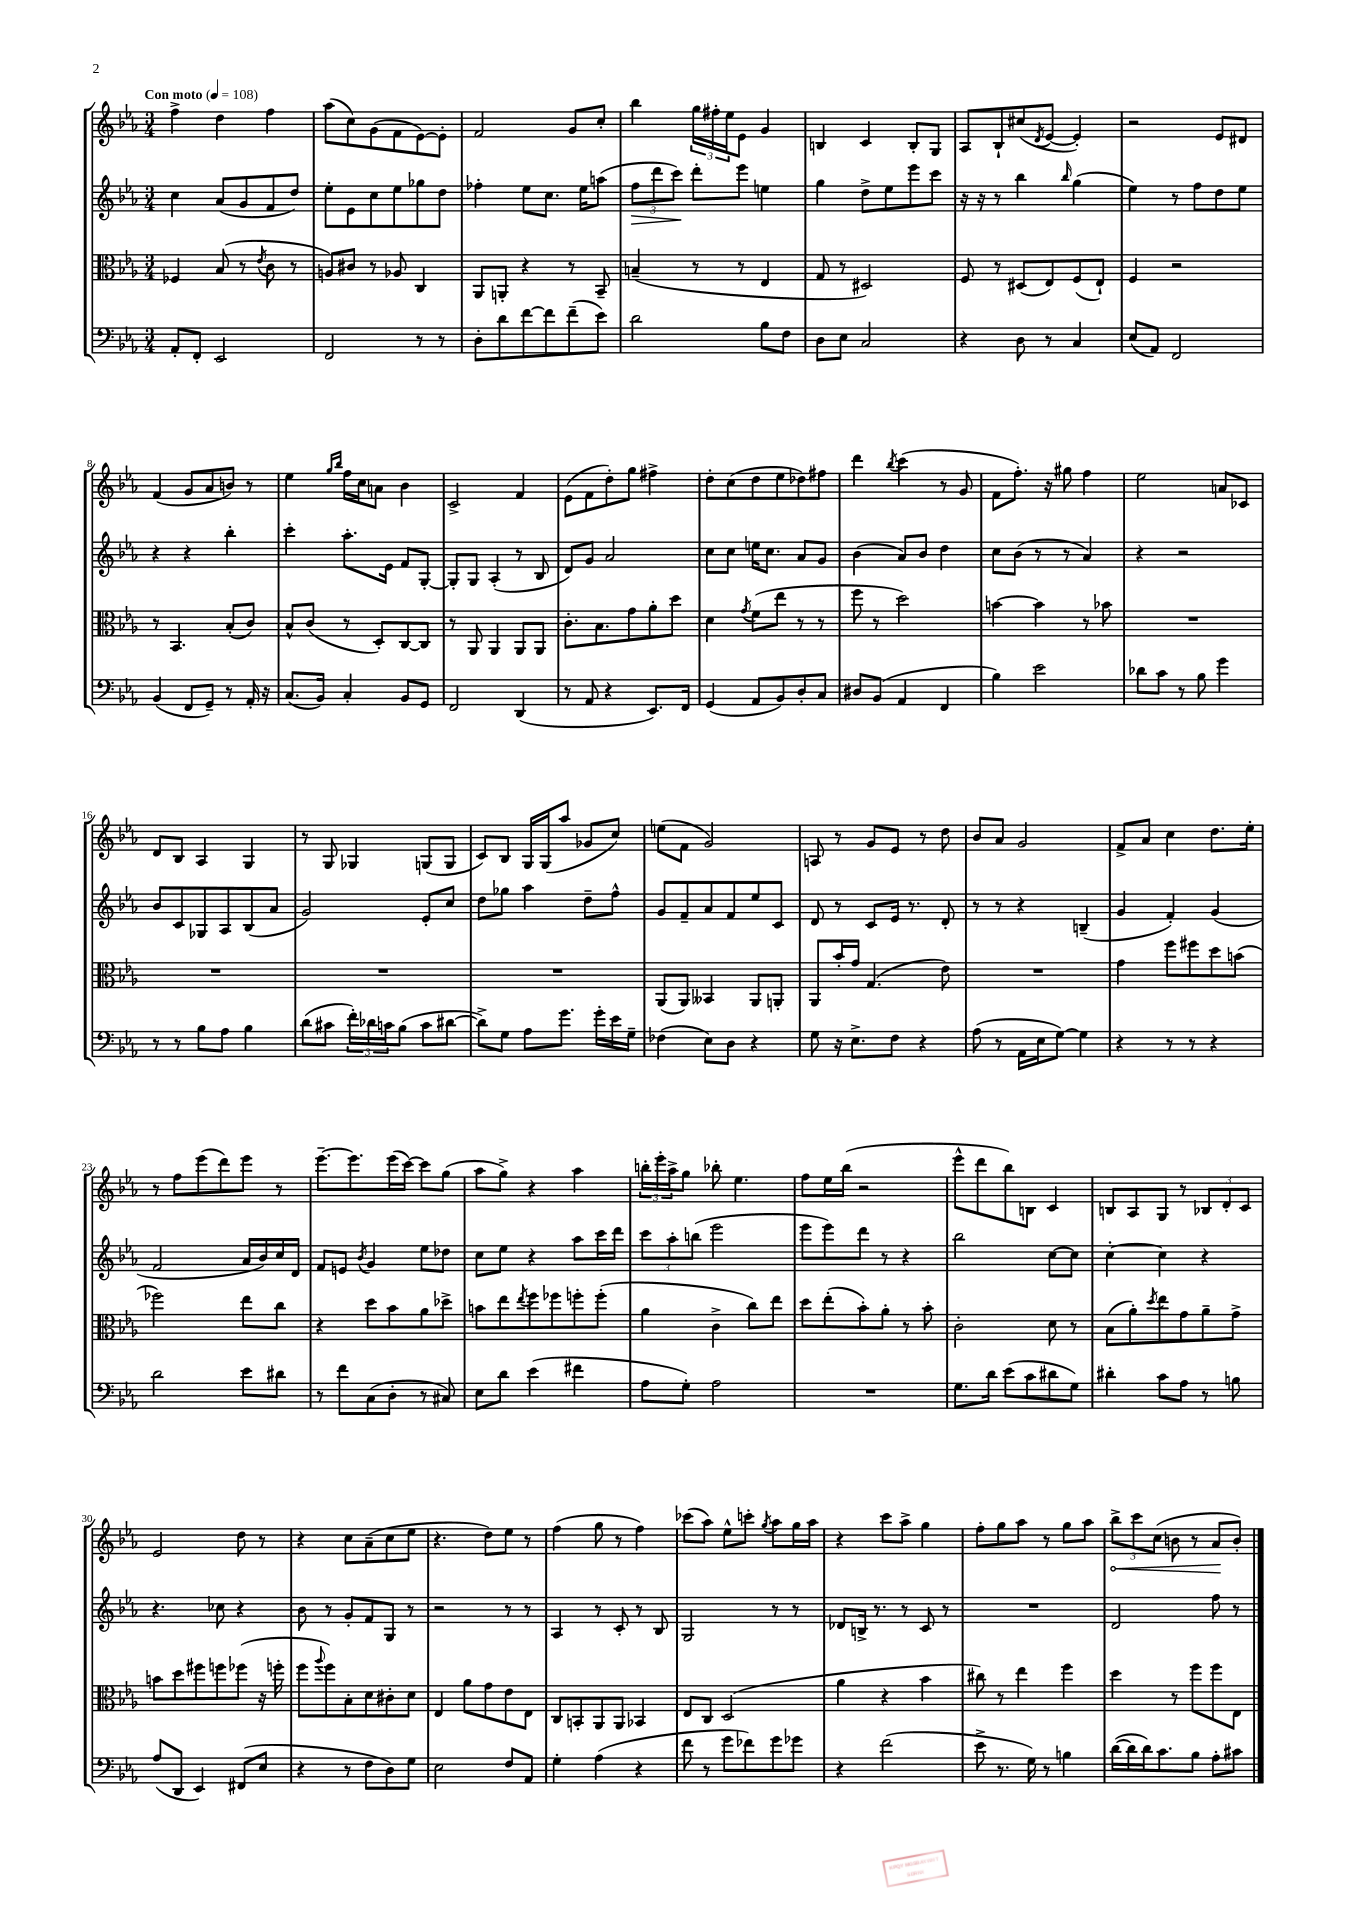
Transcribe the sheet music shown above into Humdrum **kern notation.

**kern	**kern	**kern	**kern
*staff4	*staff3	*staff2	*staff1
*clefF4	*clefC3	*clefG2	*clefG2
*k[b-e-a-]	*k[b-e-a-]	*k[b-e-a-]	*k[b-e-a-]
*M3/4	*M3/4	*M3/4	*M3/4
*MM108	*MM108	*MM108	*MM108
8AA-'	4F-	4cc	4ff^
8FF'	.	.	.
2EE-	(8B-	(8a-	4dd
.	8r	8g	.
.	8qe-	.	.
.	8c	8f	4ff
.	8r	8dd)	.
=	=	=	=
2FF	8A)	8ee-'	(8aa-
.	8c#	8e-	8cc)
.	8r	8cc	(8g
.	8A-	8ee-	8f
8r	4C	8gg-	[8e-)
8r	.	8dd	8e-']
=	=	=	=
8D'	8AA-	4ff-'	2f
8d	8AA'	.	.
[8f	4r	8ee-	.
8f]	.	8.cc	.
(8f~	8r	.	8g
.	.	16ee-	.
8e-)	8BB-~	(8aa	8cc'
=	=	=	=
2d	(4B~	12ff	4bb-
.	.	12ddd	.
.	.	12ccc)	.
.	8r	8ddd'	24gg
.	.	.	24ff#'
.	.	.	24ee-
.	8r	8eee-	8e-
8B-	4E-	4ee	4g
8F	.	.	.
=	=	=	=
8D	8G	4gg	4B
8E-	8r	.	.
2C	2D#)	8dd^	4c
.	.	8ee-	.
.	.	8eee-	8B'
.	.	8ccc	8G
=	=	=	=
4r	8F	16r	8A-
.	.	16r	.
.	8r	8r	8B-`
8D	(8D#	4bb-	(8cc#
.	.	.	8qd
8r	8E-)	.	[8e-
.	.	16qqbb-	.
4C	(8F	(4gg	4e-'])
.	8E-`)	.	.
=	=	=	=
(8E-	4F	4ee-)	2r
8AA-)	.	.	.
2FF	2r	8r	.
.	.	8ff	.
.	.	8dd	8e-
.	.	8ee-	8d#
=	=	=	=
(4BB-	8r	4r	(4f
.	4.BB-	.	.
8FF	.	4r	8g
8GG~)	.	.	8a-
8r	(8B-'	4bb-'	8b)
16AA-'	8c)	.	8r
16r	.	.	.
=	=	=	=
(8.C	8B-^^	4ccc'	4ee-
.	(8c	.	.
16BB-)	.	.	.
.	.	.	16qqgg
.	.	.	16qqbb-
4C'	8r	8.aa-'	16ff
.	.	.	16cc
.	8D')	.	8a
.	.	16e-	.
8BB-	[8C	8f	4b-
8GG	8C]	[8G'	.
=	=	=	=
2FF	8r	8G']	2c^
.	8AA-	8G	.
.	4AA-	(4A-'	.
(4DD	8AA-	8r	4f
.	8AA-	8B-	.
=	=	=	=
8r	8.c'	8d)	(8e-
8AA-	.	8g	8f
.	8.B-	.	.
4r	.	2a-	8dd')
.	8g	.	8gg
8.EE-)	8a-'	.	4ff#^
.	8dd	.	.
16FF	.	.	.
=	=	=	=
(4GG	4d	8cc	8dd'
.	.	8cc	(8cc
.	8qg	.	.
8AA-	(8f	16ee	8dd
.	.	8.cc	.
8BB-)	8ee-	.	8ee-
8D'	8r	8a-	8dd-)
8C	8r	8g	8ff#
=	=	=	=
8D#	8ff	(4b-	4ddd
(8BB-	8r	.	.
.	.	.	8qbb-
4AA-	2dd)	8a-)	(4ccc
.	.	8b-	.
4FF	.	4dd	8r
.	.	.	8g
=	=	=	=
4B-)	[4b	8cc	8f
.	.	(8b-	8.ff')
2e-	4b]	8r	.
.	.	.	16r
.	.	8r	8gg#
.	8r	4a-)	4ff
.	8b-	.	.
=	=	=	=
8d-	2.r	4r	2ee-
8c	.	.	.
8r	.	2r	.
8B-	.	.	.
4g	.	.	8a
.	.	.	8c-
=	=	=	=
8r	2.r	8b-	8d
8r	.	8c	8B-
8B-	.	8G-	4A-
8A-	.	8A-	.
4B-	.	(8B-	4G
.	.	8a-	.
=	=	=	=
(8d	2.r	2g)	8r
8c#	.	.	8G
24f')	.	.	4G-
24d-	.	.	.
24c	.	.	.
(8B-	.	.	.
8c	.	8e-'	(8G
[8d#	.	8cc	8G
=	=	=	=
8d#^])	2.r	8dd	8c)
8G	.	8gg-	8B-
8A-	.	4aa-	16G
.	.	.	(16G
8.g	.	.	8aa-
.	.	8dd~	8g-
16g'	.	.	.
16e-	.	8ff^^	8cc)
16G~	.	.	.
=	=	=	=
(4F-	(8AA-	8g	(8ee
.	8AA-)	8f~	8f
8E-)	4BB--	8a-	2g)
8D	.	8f	.
4r	8AA-	8ee-	.
.	8AA'	8c	.
=	=	=	=
8G	8AA-	8d	8A
16r	16b-'	8r	8r
8.E-^	16g	.	.
.	(4.G	8c	8g
8F	.	16e-	8e-
.	.	8.r	.
4r	.	.	8r
.	8e-)	8d'	8dd
=	=	=	=
(8A-	2.r	8r	8b-
8r	.	8r	8a-
16AA-	.	4r	2g
16E-	.	.	.
[8G)	.	.	.
4G]	.	(4B~	.
=	=	=	=
4r	4g	4g	8f^
.	.	.	8a-
8r	8ff	4f')	4cc
8r	8ff#	.	.
4r	8dd	(4g	8.dd
.	(8b	.	.
.	.	.	16ee-'
=	=	=	=
2d	2ff-)	2f	8r
.	.	.	8ff
.	.	.	(8eee-
.	.	.	8ddd)
8e-	8ee-	16a-	8eee-
.	.	16b-)	.
8d#	8cc	16cc	8r
.	.	16d	.
=	=	=	=
8r	4r	8f	[8.eee-~
8f	.	8e	.
.	.	.	8.eee-]
.	.	8qb-	.
(8C	8dd	4g	.
8D'	8b-	.	(16eee-
.	.	.	[16ccc)
8r	8a-	8ee-	8ccc]
8C#)	8dd-^	8dd-	(8gg
=	=	=	=
8E-	8b	8cc	8aa-
8d	8ee-	8ee-	8gg^)
.	8qee-	.	.
(4e-	8ff	4r	4r
.	8ff-	.	.
4f#	8ff'	8aa-	4aa-
.	(8ff'	16ccc	.
.	.	16ddd	.
=	=	=	=
8A-	4a-	12ccc	24bb'
.	.	.	24eee-'
.	.	12aa-'	24aa-^
8G')	.	.	8gg
.	.	(12bb	.
2A-	4c^	2eee-	8bb-'
.	.	.	4.ee-
.	8cc)	.	.
.	8ee-	.	.
=	=	=	=
2.r	8dd	8eee-	8ff
.	(8ee-'	8eee-)	16ee-
.	.	.	(16bb-
.	8b-')	8ddd	2r
.	8a-'	8r	.
.	8r	4r	.
.	8b-'	.	.
=	=	=	=
8.G	2c'	2bb-	8eee-^^
.	.	.	8ddd
16d	.	.	.
(8e-	.	.	8bb-)
8c	.	.	8B
8d#	8d	[8cc	4c
8G)	8r	8cc]	.
=	=	=	=
4d#'	(8B-	[4cc'	8B
.	8a-')	.	8A-
.	8qdd	.	.
8c	8ee-	4cc]	8G
8A-	8g	.	8r
8r	8a-~	4r	12B-
.	.	.	12d'
8B	8g^	.	.
.	.	.	12c
=	=	=	=
(8A-	8b	4.r	2e-
8DD	8dd	.	.
4EE-)	8ff#	.	.
.	8ff	8cc-	.
(8FF#	(8ff-	4r	8dd
8E-	16r	.	8r
.	16ff'	.	.
=	=	=	=
4r	8ff	8b-	4r
.	8qqaa-	.	.
.	8ff)	8r	.
8r	8B-'	8g'	8cc
8F	8d	8f	(8a-~
8D)	8c#'	8G	8cc
8G	8d	8r	8ee-
=	=	=	=
2E-	4E-	2r	4.r
.	8a-	.	.
.	8g	.	8dd)
8F	8e-	8r	8ee-
8AA-	8E-	8r	8r
=	=	=	=
4G'	8C	4A-	(4ff
.	8BB'	.	.
(4A-	8AA-	8r	8gg
.	8AA-	8c'	8r
4r	4BB-	8r	4ff)
.	.	8B-	.
=	=	=	=
8f	8E-	2G	(8ccc-
8r	8C	.	8aa-)
8g	(2D	.	8ee-^^
8f-)	.	.	8ccc'
.	.	.	8qgg
8g	.	8r	8aa-
8g-	.	8r	16gg
.	.	.	16aa-
=	=	=	=
4r	4a-	8d-	4r
.	.	16B^	.
.	.	8.r	.
(2f	4r	.	8ccc
.	.	8r	8aa-^
.	4b-	8c	4gg
.	.	8r	.
=	=	=	=
8e-^	8cc#)	2.r	8ff'
8.r	8r	.	8gg
.	4ee-	.	8aa-
16G)	.	.	.
8r	.	.	8r
4B	4ff	.	8gg
.	.	.	8aa-
=	=	=	=
([16d	4dd	2d	12bb-^
16d]	.	.	.
.	.	.	12ccc
16d)	.	.	.
.	.	.	(12cc
8.c	.	.	.
.	8r	.	8b
8B-	8ff	.	8r
8A-'	8ff	8ff	8a-
8c#	8E-	8r	8b')
==	==	==	==
*-	*-	*-	*-
